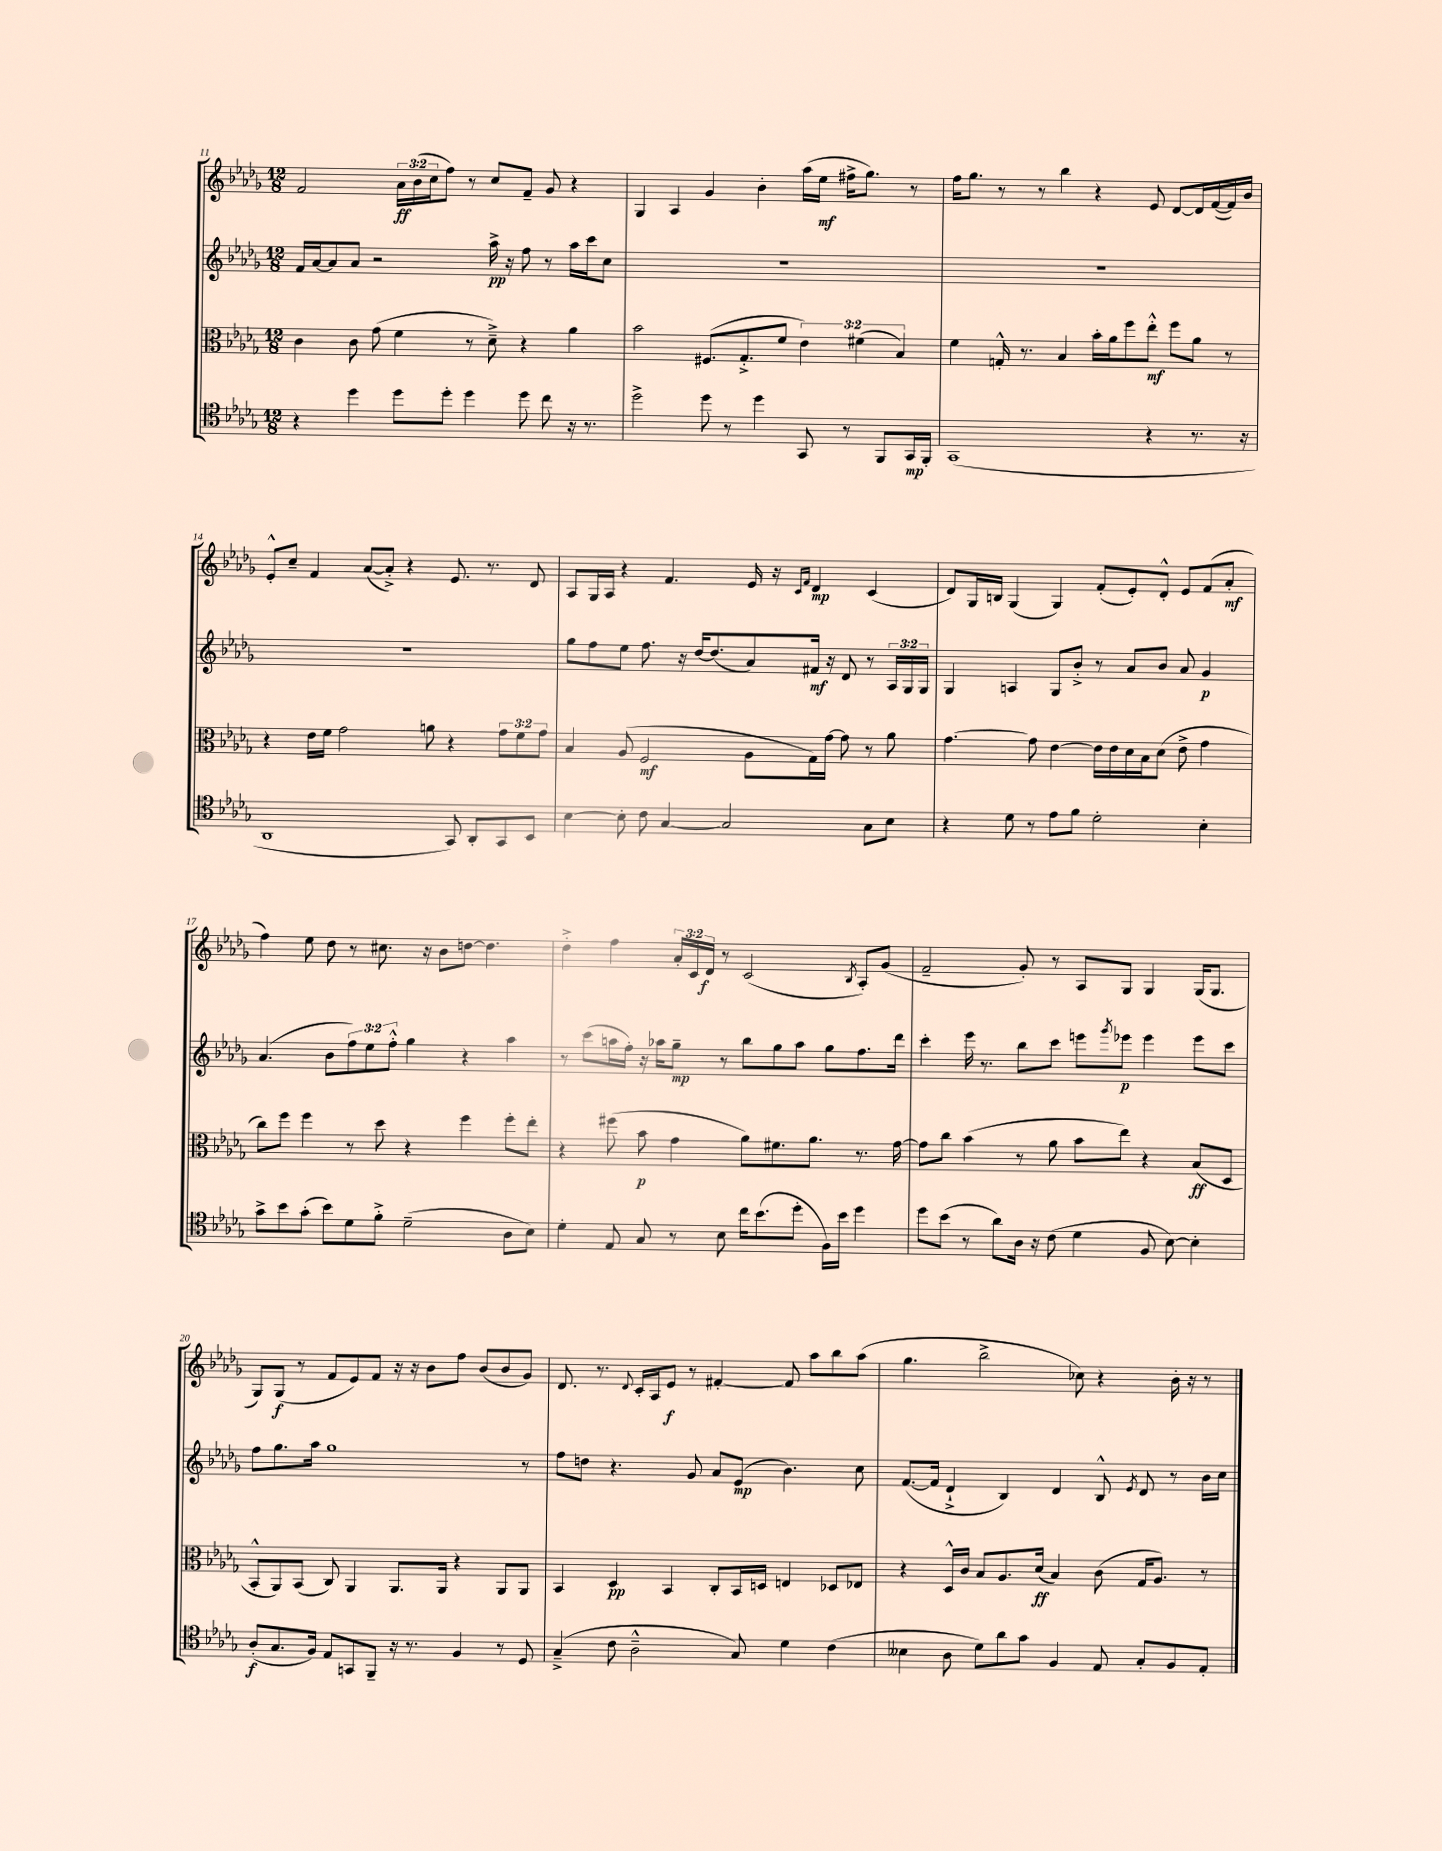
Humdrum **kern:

**kern	**kern	**kern	**kern
*staff4	*staff3	*staff2	*staff1
*clefC4	*clefC3	*clefG2	*clefG2
*k[b-e-a-d-g-]	*k[b-e-a-d-g-]	*k[b-e-a-d-g-]	*k[b-e-a-d-g-]
*M12/8	*M12/8	*M12/8	*M12/8
4r	4c	16f	2f
.	.	[16a-	.
.	.	8a-]	.
4dd-	8c	8a-	.
.	(8g-	2r	.
8dd-	4f	.	24a-
.	.	.	(24b-
.	.	.	24cc
8dd-'	.	.	8ff)
4dd-	8r	.	8r
.	8d-~^)	16aa-^	8cc
.	.	16r	.
8dd-	4r	8ff	8f~
8cc	.	8r	8g-
16r	4a-	16aa-	4r
8.r	.	16ccc	.
.	.	8cc	.
=	=	=	=
2dd-^	2b-	1.r	4G-
.	.	.	4A-
8dd-	(8.F#	.	4g-
8r	.	.	.
.	8.G-'^	.	.
4dd-	.	.	4b-'
.	8f	.	.
8GG-	6e-)	.	(16aa-
.	.	.	16ee-
8r	.	.	16ff#^
.	(6f#	.	.
.	.	.	8.gg-)
8FF	.	.	.
.	6B-)	.	.
16GG-	.	.	8r
16FF'	.	.	.
=	=	=	=
(1GG-	4f	1.r	16ff
.	.	.	8.gg-
.	16G'^^	.	8r
.	8.r	.	.
.	.	.	8r
.	4B-	.	4bb-
.	16b-'	.	4r
.	16a-	.	.
.	8ff	.	.
4r	8ee-'^^	.	8e-
.	8ff	.	[8d-
8.r	8a-	.	16d-]
.	.	.	([16f
.	8r	.	16f])
16r	.	.	16b-
=	=	=	=
1AA-	4r	1.r	8e-'^^
.	.	.	8cc~
.	16e-	.	4f
.	16f	.	.
.	2g-	.	.
.	.	.	([8a-
.	.	.	8a-'^])
.	.	.	4r
.	8a	.	.
8GG-)	4r	.	8.e-
8AA-'	.	.	.
.	.	.	8.r
8GG-	12g-	.	.
.	12f	.	.
8BB-	.	.	8d-
.	12g-	.	.
=	=	=	=
[4B-	4B-	8gg-	8A-
.	.	8ff	16G-
.	.	.	16A-
8B-']	(8A-	8ee-	4r
8c	2F	8.ff	.
[4G-	.	.	4.f
.	.	16r	.
.	.	[16dd-	.
.	.	(8.dd-]	.
2G-]	.	.	.
.	8A-	8a-)	16e-
.	.	.	16r
.	.	.	16qqc
.	.	.	16qqf
.	16G-)	16f#	4d-
.	[16g-	16r	.
.	8g-]	8d-	.
8G-	8r	8r	(4c
8B-	8a-	24A-	.
.	.	24G-	.
.	.	24G-	.
=	=	=	=
4r	[4.g-	4G-	8d-)
.	.	.	16G-
.	.	.	16B
8d-	.	4A	(4G-
8r	8g-]	.	.
8e-	[4e-	8G-	4G-)
8f	.	8b-'^	.
2d-'	16e-]	8r	(8f'
.	16e-	.	.
.	16d-	8a-	8e-')
.	16B-	.	.
.	(8d-	8b-	8d-'^^
.	8e-^	8a-	8e-
4B-'	4g-	4g-	(8f
.	.	.	8a-'
=	=	=	=
8g-^	8cc)	(4.a-	4ff)
8b-	8ff	.	.
(8g-'	4ff	.	8ee-
8b-)	.	8b-	8dd-
8d-	8r	12ff)	8r
.	.	12ee-	.
8f'^	8dd-	.	8.cc#
.	.	12ff'^^	.
(2d-~	4r	4gg-	.
.	.	.	16r
.	.	.	8b-
.	4ff	4r	[8dd
.	.	.	4.dd]
8A-	8ff'	4aa-	.
8B-)	8ee-'	.	.
=	=	=	=
4d-'	4r	8r	4dd-'^
.	.	(8ccc	.
8E-	(8ff#	16aa	4ff
.	.	16ff')	.
8G-	8b-	16r	.
.	.	16aa-	.
8r	4g-	8gg-~	24a-'
.	.	.	24c
.	.	.	24d-
8B-	.	8r	8r
16cc	8a-)	8bb-	(2c
(8.b-	.	.	.
.	8.f#	8gg-	.
8dd-'	.	8aa-	.
.	8.a-	.	.
16F)	.	8gg-	.
16b-	.	.	.
.	.	.	8qB-
4dd-	8.r	8.ff	8A-')
.	.	.	(8g-
.	[16g-	16ddd-	.
=	=	=	=
8dd-	8g-]	4ccc'	2f~
(8b-	8cc	.	.
8r	(4b-	16eee-	.
.	.	8.r	.
8a-)	.	.	.
16A-	8r	8bb-	8g-')
16r	.	.	.
(8c	8a-	8ccc	8r
4d-	8b-	8eee	8A-
.	.	8qggg-	.
.	8ee-)	8eee-	8G-
8F	4r	4eee-	4G-
[8B-)	.	.	.
4B-']	(8B-	8eee-	(16G-
.	.	.	8.G-
.	8D-	8ccc	.
=	=	=	=
(8A-'	8BB-'^^	8ff	8G-)
8.G-	8AA-)	8.gg-	(8G-
.	(8BB-	.	8r
16F)	.	16aa-	.
8E-	8C)	1gg-	8f
8GG	4AA-	.	8e-)
8FF~	.	.	8f
16r	8.AA-	.	16r
8.r	.	.	16r
.	.	.	8b-
.	16AA-	.	.
4F	4r	.	8ff
.	.	.	(8b-
8r	8AA-	.	8b-
8D-	8AA-	8r	8g-)
=	=	=	=
(4G-~^	4BB-	8ff	8.d-
.	.	8dd	.
.	.	.	8.r
8c	4D-	4.r	.
.	.	.	8qqd-
2A-~^^	.	.	16c'
.	.	.	16A-
.	4BB-	.	8e-
.	.	8g-	8r
.	8C'	8a-	[4f#'
8G-)	16BB-	(8e-	.
.	16D	.	.
4d-	4E	4.b-)	8f#]
.	.	.	8aa-
(4c	8D-	.	8bb-
.	8E-	8cc	(8aa-
=	=	=	=
4B--	4r	([8.f	4.gg-
.	.	16f]	.
8A-	16D-^^	4d-`^	.
.	16c	.	.
8d-)	8B-	.	2bb-^
8a-	8.A-	4B-)	.
8g-	.	.	.
.	(16d-	.	.
4F	4B-)	4d-	.
.	.	.	8cc-)
8E-	(8c	8B-^^	4r
.	.	8qe-	.
8G-'	16G-	8d-	.
.	8.A-)	.	.
8F	.	8r	16b-'
.	.	.	16r
8E-'	8r	16b-	8r
.	.	16cc	.
==	==	==	==
*-	*-	*-	*-
